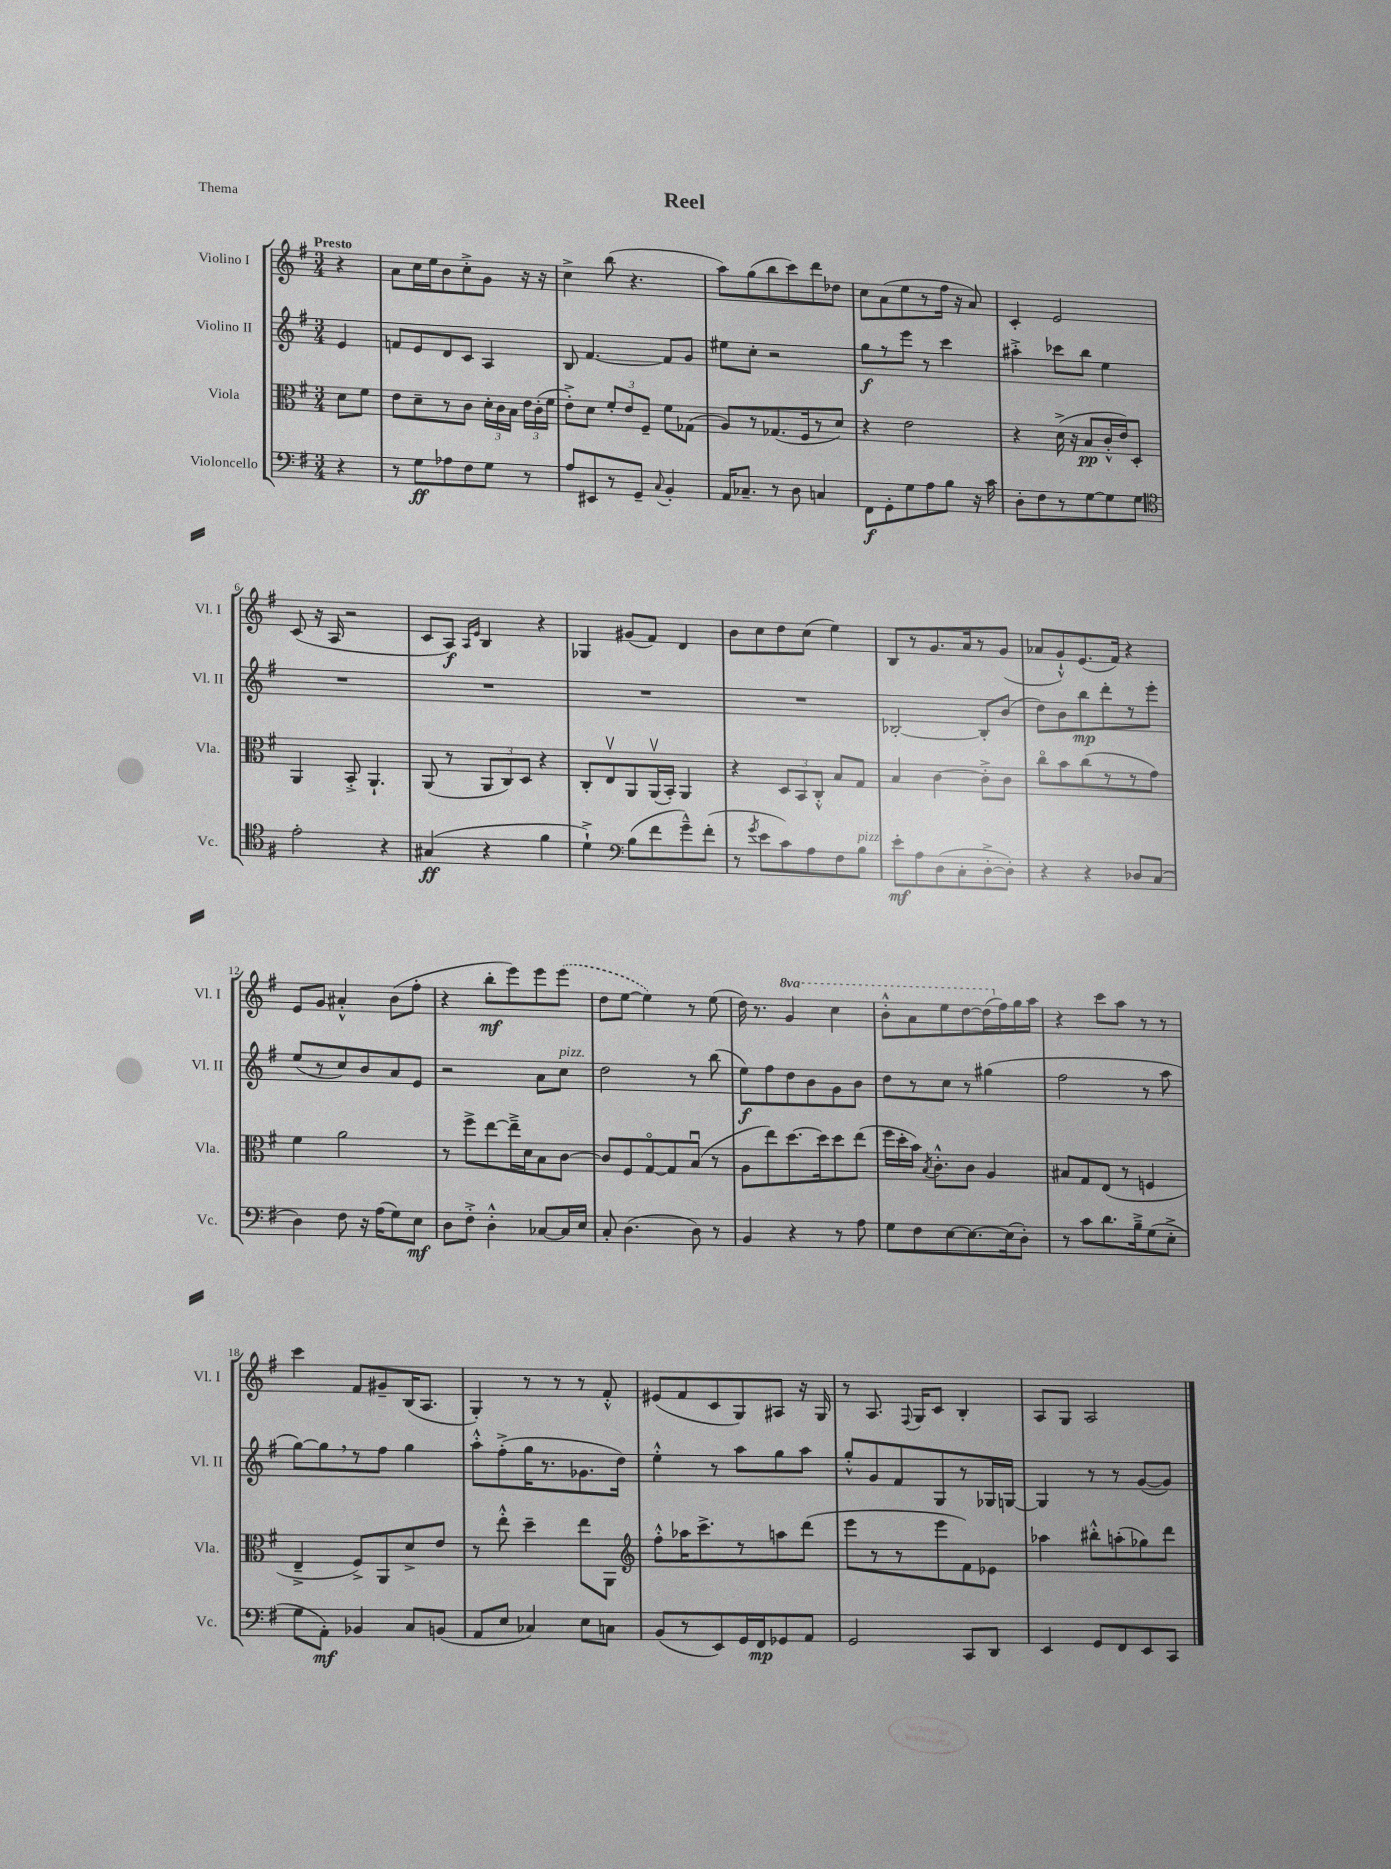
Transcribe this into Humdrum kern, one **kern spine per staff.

**kern	**dynam	**kern	**dynam	**kern	**dynam	**kern	**dynam
*part4	*part4	*part3	*part3	*part2	*part2	*part1	*part1
*staff4	*staff4	*staff3	*staff3	*staff2	*staff2	*staff1	*staff1
*I"Violoncello	*	*I"Viola	*	*I"Violino II	*	*I"Violino I	*
*I'Vc.	*	*I'Vla.	*	*I'Vl. II	*	*I'Vl. I	*
*clefF4	*	*clefC3	*	*clefG2	*	*clefG2	*
*k[f#]	*	*k[f#]	*	*k[f#]	*	*k[f#]	*
*M3/4	*	*M3/4	*	*M3/4	*	*M3/4	*
=	=	=	=	=	=	=	=
!	!	!	!	!	!	!LO:TX:a:B:t=Presto	!
4r	.	8d\L	.	4e/	.	4r	.
.	.	8f#\J	.	.	.	.	.
=1	=1	=1	=1	=1	=1	=1	=1
8r	.	8e\L	.	8fn/L	.	8a\L	.
8G\L	ff	8d~\	.	8e/	.	16cc\L	.
.	.	.	.	.	.	16ee\J	.
8A-X\	.	8r	.	8d/	.	8b\	.
8F#\	.	8c\J	.	8c/J	.	8cc'^\	.
8G\J	.	24d'\LL	.	4A/	.	8g\J	.
.	.	24c\	.	.	.	.	.
.	.	24B\JJ	.	.	.	.	.
8r	.	24e\LL	.	.	.	16r	.
.	.	(24c'\	.	.	.	.	.
.	.	.	.	.	.	16r	.
.	.	24f#\JJ	.	.	.	.	.
=2	=2	=2	=2	=2	=2	=2	=2
8A/L	.	8e'^\L)	.	8B/	.	4cc^\	.
8EE#X/	.	8d\J	.	[4.f#/	.	.	.
8r	.	12f#'/L	.	.	.	(8bb\	.
.	.	12e/	.	.	.	.	.
8GG~/J	.	.	.	.	.	4.r	.
.	.	12F#~/J	.	.	.	.	.
8qqC/	.	.	.	.	.	.	.
4BB'/	.	8f#\L	.	8f#/L]	.	.	.
.	.	(8G-X\J	.	8g/J	.	.	.
=3	=3	=3	=3	=3	=3	=3	=3
16AA/KL	.	8A/L)	.	8ee#X\L	.	8aa\L)	.
8.C-X~/J	.	.	.	.	.	.	.
.	.	8r	.	8cc'\J	.	(8gg\	.
8r	.	(8.G-X/	.	2r	.	8bb\	.
8D\	.	.	.	.	.	8ccc\)	.
.	.	16F#/k	.	.	.	.	.
4Cn/	.	8r	.	.	.	8ddd\	.
.	.	8d/J)	.	.	.	8dd-X\J	.
=4	=4	=4	=4	=4	=4	=4	=4
8FF#\L	f	4r	.	8gg\L	f	8cc\L	.
8GG'\	.	.	.	8r	.	(8a\	.
8G\	.	2e\	.	8eee\J	.	8ee\	.
8A\	.	.	.	8r	.	8r	.
8B\J	.	.	.	4ccc\	.	16ff#\Jk	.
.	.	.	.	.	.	16r	.
16r	.	.	.	.	.	8a/)	.
16c\	.	.	.	.	.	.	.
=5	=5	=5	=5	=5	=5	=5	=5
8D'\L	.	4r	.	4aa#X'^\	.	4c'/	.
8F#\	.	.	.	.	.	.	.
8r	.	(16d^\	.	8ccc-X\L	.	2e/	.
.	.	16r	.	.	.	.	.
[8G\	.	8B/L	pp	8bb\J	.	.	.
8G\]	.	16c'^^/L	.	4ee\	.	.	.
.	.	16e/J)	.	.	.	.	.
8G\J	.	8D'/J	.	.	.	.	.
!!LO:LB:g=z
=6	=6	=6	=6	=6	=6	=6	=6
*clefC4	*	*	*	*	*	*	*
2e'\	.	4AA/	.	2.r	.	(8c/	.
.	.	.	.	.	.	16r	.
.	.	.	.	.	.	16A/	.
.	.	8BB'^/	.	.	.	2r	.
.	.	4.AA`/	.	.	.	.	.
4r	.	.	.	.	.	.	.
=7	=7	=7	=7	=7	=7	=7	=7
(4G#X/	ff	(8AA/	.	2.r	.	8c/L	.
.	.	8r	.	.	.	8A/J)	f
.	.	.	.	.	.	16qqA/LL	.
.	.	.	.	.	.	16qqe/JJ	.
4r	.	12AA/L	.	.	.	4B/	.
.	.	12C/)	.	.	.	.	.
.	.	12D/J	.	.	.	.	.
4f#\	.	4r	.	.	.	4r	.
=8	=8	=8	=8	=8	=8	=8	=8
4d`^\)	.	8C'/L	.	2.r	.	4G-X/	.
.	.	8Ev/	.	.	.	.	.
*clefF4	*	*	*	*	*	*	*
(8B\L	.	8AA/	.	.	.	(8g#X/L	.
8f#\	.	(16AAv/L	.	.	.	8f#/J)	.
.	.	16BB'/JJ)	.	.	.	.	.
8g~^^\)	.	4AA/	.	.	.	4d/	.
(8f#'\J	.	.	.	.	.	.	.
=9	=9	=9	=9	=9	=9	=9	=9
8r	.	4r	.	2.r	.	8b\L	.
8qg/	.	.	.	.	.	.	.
8e\L	.	.	.	.	.	8cc\	.
8c\)	.	12D/L	.	.	.	8dd\	.
.	.	12BB/	.	.	.	.	.
8A\	.	.	.	.	.	(8cc\J	.
.	.	12C'^^/J	.	.	.	.	.
8F#\	.	8B/L	.	.	.	4ee\)	.
!LO:TX:a:i:t=pizz.	!	!	!	!	!	!	!
8B\J	.	8G/J	.	.	.	.	.
=10	=10	=10	=10	=10	=10	=10	=10
8e'\L	mf	4B/	.	[2B-X'/	.	8B/L	.
8A\	.	.	.	.	.	8r	.
(8D\	.	[4c\	.	.	.	8.g/	.
8C'\	.	.	.	.	.	.	.
.	.	.	.	.	.	16a/k	.
[8D'^\	.	8c'^\L]	.	8B-'/L]	.	8r	.
8D'\J])	.	8c\J	.	(8b/J	.	(8g/J	.
=11	=11	=11	=11	=11	=11	=11	=11
4r	.	8cc\L	.	8dd\L)	.	8a-X/L	.
.	.	8b\	.	8b\	.	8g`^^/)	.
4r	.	(8cc\	.	8bb\	mp	(8.e/	.
.	.	8r	.	8ddd'\	.	.	.
.	.	.	.	.	.	16f#/Jk)	.
8D-X/L	.	8r	.	8r	.	4r	.
(8C/J	.	8g\J)	.	8eee'\J	.	.	.
!!LO:LB:g=z
=12	=12	=12	=12	=12	=12	=12	=12
4D\)	.	4f#\	.	(8ee/L	.	8e/L	.
.	.	.	.	8r	.	8g/J	.
8F#\	.	2a\	.	8cc/)	.	4a#X'^^/	.
16r	.	.	.	8b/	.	.	.
(16A\KL	.	.	.	.	.	.	.
8G\)	.	.	.	8a/	.	(8b\L	.
8E\J	mf	.	.	8e/J	.	8ff#'\J	.
=13	=13	=13	=13	=13	=13	=13	=13
8D\L	.	8r	.	2r	.	4r	.
8F#'^\J	.	8ff#^\L	.	.	.	.	.
4D'^^\	.	[8ee\	.	.	.	8bb'\L	mf
.	.	16ee~^\L]	.	.	.	8eee\)	.
.	.	16d\J	.	.	.	.	.
[8C-X/L	.	8B\	.	8a\L	.	8eee\	.
!	!	!	!	!LO:TX:a:i:t=pizz.	!	!	!
16C-/L]	.	[8c\J	.	8cc\J	.	(8eee\J	.
16E/JJ	.	.	.	.	.	.	.
=14	=14	=14	=14	=14	=14	=14	=14
8C'/	.	8c/L]	.	2dd\	.	8dd\L	.
(4.D\	.	8F#/	.	.	.	[8ee\J	.
.	.	[8G/	.	.	.	4ee\])	.
.	.	8G/]	.	.	.	.	.
8D\)	.	(8Bu/J	.	8r	.	8r	.
8r	.	8r	.	(8bb\	.	(8ee\	.
=15	=15	=15	=15	=15	=15	=15	=15
4BB/	.	8A\L	.	8ee\L)	f	16dd\)	.
.	.	.	.	.	.	8.r	.
.	.	8ee\)	.	8ff#\	.	.	.
*	*	*	*	*	*	*8va	*
4r	.	[8.dd\	.	8dd\	.	4gg/	.
.	.	.	.	8b\	.	.	.
.	.	16dd\k]	.	.	.	.	.
8r	.	8dd\	.	8g\	.	4ccc\	.
8A\	.	(8ee\J	.	8b\J	.	.	.
=16	=16	=16	=16	=16	=16	=16	=16
8G\L	.	16ff#\LL	.	8dd\L	.	8bb'^^\L	.
.	.	16dd'\	.	.	.	.	.
8F#\	.	16b\JJ)	.	8r	.	8aa\	.
.	.	8qB/	.	.	.	.	.
.	.	8.c'^^\L	.	.	.	.	.
[8E\	.	.	.	8cc\J	.	8eee\	.
8.E\_	.	8c\J	.	8r	.	[8ddd\	.
.	.	4A/	.	(4gg#X\	.	(16ddd\L]	.
*	*	*	*	*	*	*X8va	*
(16E\k]	.	.	.	.	.	16ff#\)	.
8D'\J)	.	.	.	.	.	16gg\	.
.	.	.	.	.	.	16aa\JJ	.
=17	=17	=17	=17	=17	=17	=17	=17
8r	.	8B#X/L	.	2ff#\	.	4r	.
8c\L	.	8G/	.	.	.	.	.
8.d\	.	(8E/J	.	.	.	8ccc\L	.
.	.	8r	.	.	.	8aa\J	.
16B~^\k	.	.	.	.	.	.	.
(8G\	.	4Fn/	.	8r	.	8r	.
8E'^\J	.	.	.	8aa\	.	8r	.
!!LO:LB:g=z
=18	=18	=18	=18	=18	=18	=18	=18
8G\L	.	4E~^/	.	[8gg\L)	.	4ccc\	.
8AA'\J)	mf	.	.	8gg,\]	.	.	.
4BB-X/	.	8F#^/L)	.	8r	.	8f#/L	.
.	.	8AA/	.	8ff#\J	.	8g#X~/	.
8C/L	.	8d^/	.	4gg\	.	(16B/K	.
.	.	.	.	.	.	8.A/J	.
(8BBn/J	.	8e/J	.	.	.	.	.
=19	=19	=19	=19	=19	=19	=19	=19
8AA/L	.	8r	.	8aa'^^\L	.	4G'/)	.
8E/J	.	8ee'^^\	.	(8ff#'^\	.	.	.
4C-X/)	.	4dd~\	.	16gg\K	.	8r	.
.	.	.	.	8.r	.	.	.
.	.	.	.	.	.	8r	.
8E\L	.	8ee\L	.	8.g-X\	.	8r	.
8Cn\J	.	8AA\J	.	.	.	8f#'^^/	.
.	.	.	.	16dd\Jk)	.	.	.
=20	=20	=20	=20	=20	=20	=20	=20
*	*	*clefG2	*	*	*	*	*
(8BB/L	.	8ff#'^^\L	.	4ee'^^\	.	(8e#X/L	.
8r	.	16aa-X\K	.	.	.	8f#/	.
.	.	8.ccc^\	.	.	.	.	.
8EE/)	.	.	.	8r	.	8c/	.
16GG/L	.	8r	.	8aa\L	.	8G/)	.
16FF#/J	mp	.	.	.	.	.	.
8GG-X/	.	8aan\	.	8gg\	.	8A#X/J	.
8AA/J	.	(8ddd\J	.	8aa\J	.	16r	.
.	.	.	.	.	.	16G/	.
=21	=21	=21	=21	=21	=21	=21	=21
2GG/	.	8eee\L	.	8gg'^^/L	.	8r	.
.	.	8r	.	8g/	.	8.A/	.
.	.	8r	.	8f#/	.	.	.
.	.	.	.	.	.	8qqF#/	.
.	.	.	.	.	.	16G/KL	.
.	.	8eee\	.	8G/	.	8c/J	.
8CC/L	.	8f#\)	.	8r	.	4B'/	.
8DD/J	.	8e-X\J	.	16G-X/L	.	.	.
.	.	.	.	[16Gn/JJ	.	.	.
=22	=22	=22	=22	=22	=22	=22	=22
4EE/	.	4aa-X\	.	4G/]	.	8A/L	.
.	.	.	.	.	.	8G/J	.
8GG/L	.	8bb#X'^^\L	.	8r	.	2A/	.
8FF#/	.	(8aan'\	.	8r	.	.	.
8EE/	.	8gg-X\)	.	([8g/L	.	.	.
8CC/J	.	8ddd\J	.	8g/J])	.	.	.
==	==	==	==	==	==	==	==
*-	*-	*-	*-	*-	*-	*-	*-
